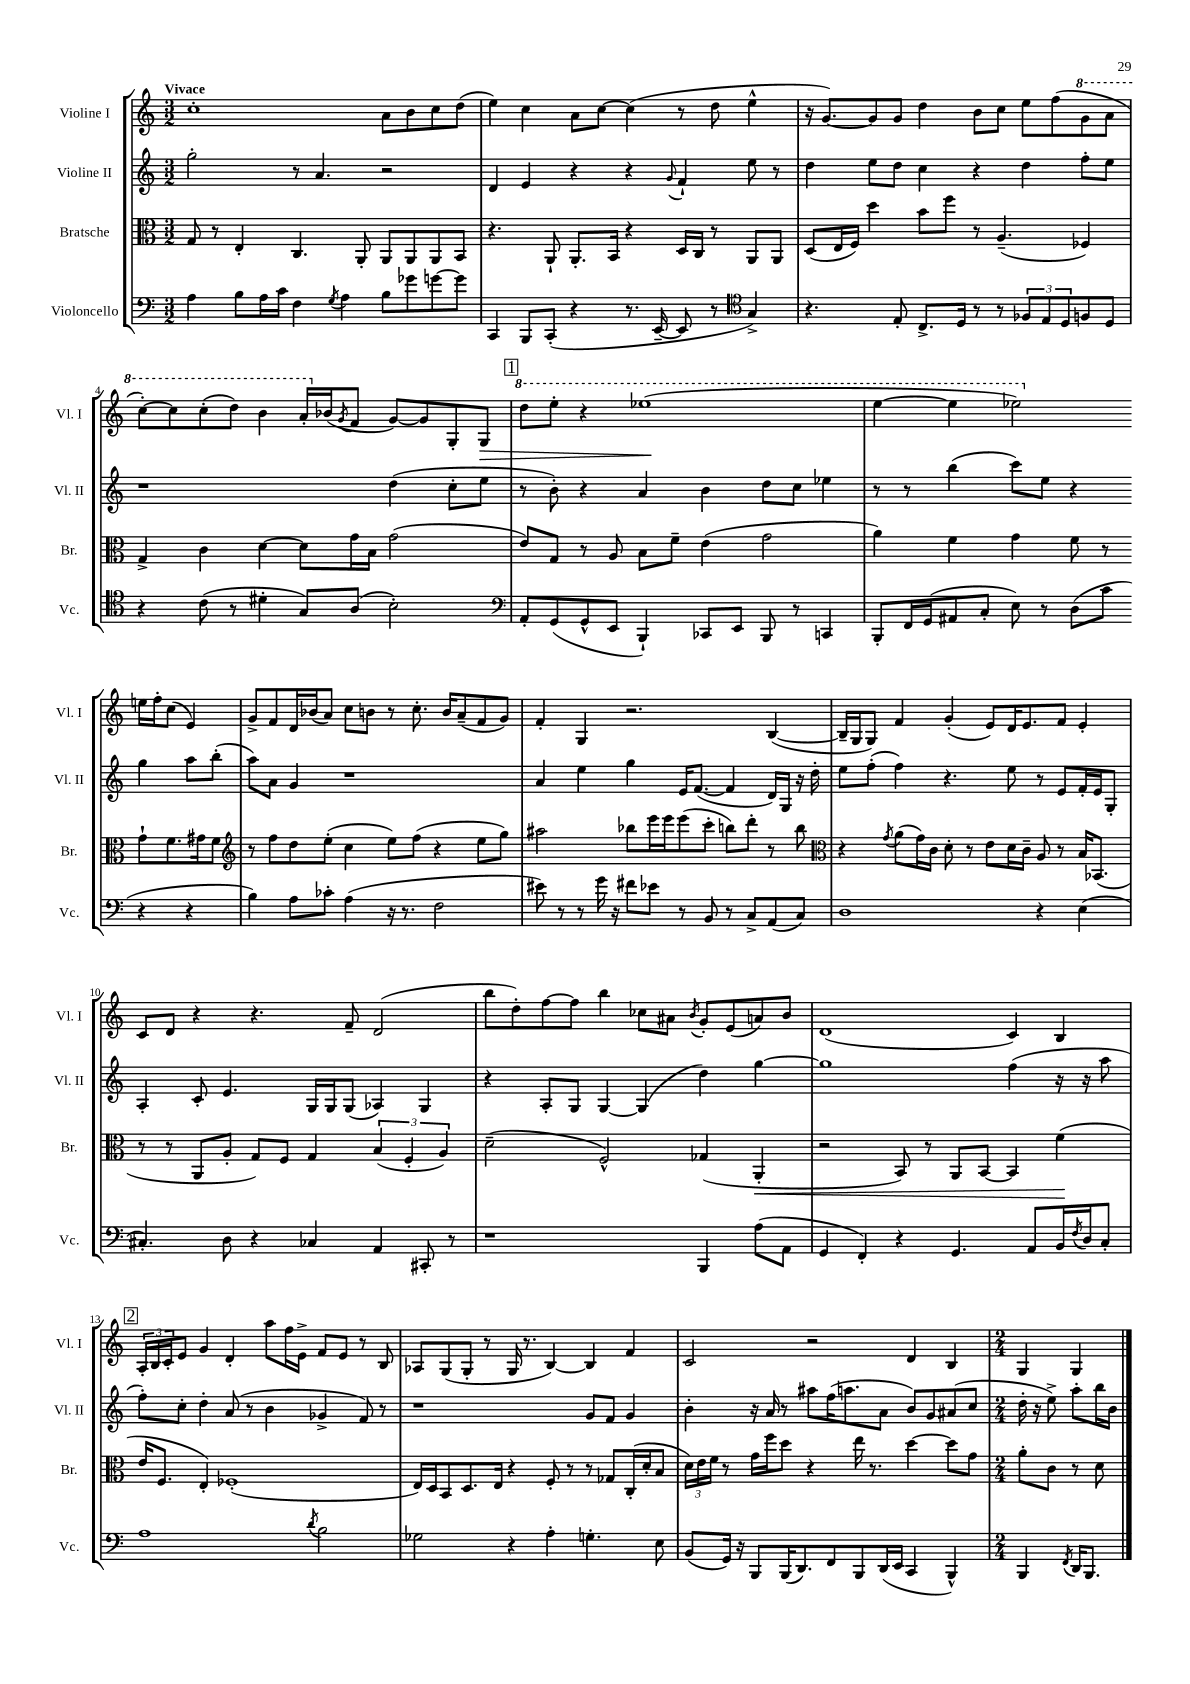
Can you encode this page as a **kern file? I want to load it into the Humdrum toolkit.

**kern	**kern	**dynam	**kern	**kern	**dynam
*part4	*part3	*part3	*part2	*part1	*part1
*staff4	*staff3	*staff3	*staff2	*staff1	*staff1
*I"Violoncello	*I"Bratsche	*	*I"Violine II	*I"Violine I	*
*I'Vc.	*I'Br.	*	*I'Vl. II	*I'Vl. I	*
*clefF4	*clefC3	*	*clefG2	*clefG2	*
*k[]	*k[]	*	*k[]	*k[]	*
*M3/2	*M3/2	*	*M3/2	*M3/2	*
=1	=1	=1	=1	=1	=1
!	!	!	!	!LO:TX:a:B:t=Vivace	!
4A\	8G/	.	2gg'\	1cc'	.
.	8r	.	.	.	.
8B\L	4E'/	.	.	.	.
16A\L	.	.	.	.	.
16c\JJ	.	.	.	.	.
4F\	4.C/	.	8r	.	.
.	.	.	4.a/	.	.
8qG/	.	.	.	.	.
4A\	.	.	.	.	.
.	8AA'/	.	.	.	.
8B\L	8AA/L	.	2r	8a\L	.
8g-X\	8AA/	.	.	8b\	.
[8gn\	8AA/	.	.	8cc\	.
8g\J]	8BB/J	.	.	(8dd\J	.
=2	=2	=2	=2	=2	=2
4CC/	4.r	.	4d/	4ee\)	.
8BBB/L	.	.	4e/	4cc\	.
(8CC'/J	8AA`/	.	.	.	.
4r	8.AA'/L	.	4r	8a\L	.
.	.	.	.	[8cc\J	.
.	16BB/Jk	.	.	.	.
8.r	4r	.	4r	(4cc\]	.
[16EE~/	.	.	.	.	.
.	.	.	8qqg/	.	.
8EE/]	16D/LL	.	4f`/	8r	.
.	16C/JJ	.	.	.	.
8r	8r	.	.	8dd\	.
*clefC4	*	*	*	*	*
4G^/)	8AA/L	.	8ee\	4ee^^\	.
.	8AA/J	.	8r	.	.
=3	=3	=3	=3	=3	=3
4.r	(8D/L	.	4dd\	16r	.
.	.	.	.	[8.g/L)	.
.	16E/L	.	.	.	.
.	16F/JJ)	.	.	.	.
.	4dd\	.	8ee\L	8g/]	.
8E'/	.	.	8dd\J	8g/J	.
8.C^/L	8b\L	.	4cc\	4dd\	.
.	8ff\J	.	.	.	.
16D/Jk	.	.	.	.	.
8r	8r	.	4r	8b\L	.
8r	(4.A~/	.	.	8cc\J	.
12F-X/L	.	.	4dd\	8ee\L	.
12E/	.	.	.	.	.
.	.	.	.	(8ff\	.
12D/	.	.	.	.	.
*	*	*	*	*8va	*
8Fn/	4F-X/)	.	8ff'\L	8gg\	.
8D/J	.	.	8ee\J	8aa\J	.
!!LO:LB:g=z
=4	=4	=4	=4	=4	=4
4r	4G^/	.	1r	[8ccc'\L)	.
.	.	.	.	8ccc\]	.
(8c\	4c\	.	.	(8ccc'\	.
8r	.	.	.	8ddd\J)	.
4d#X'\	[4d\	.	.	4bb\	.
8G/L)	8d\L]	.	.	16aa'/LL	.
*	*	*	*	*X8va	*
.	.	.	.	(16b-X/J	.
.	.	.	.	8qg/	.
(8A/J	16g\L	.	.	8f/J	.
.	16B\JJ	.	.	.	.
2B'\)	(2g\	.	(4dd\	[8g/L)	.
.	.	.	.	8g/]	.
.	.	.	8cc'\L	8G'/	.
!	!	!	!	!	!LO:HP:b
.	.	.	8ee\J	8G/J	>
!!LO:REH:place=s1:t=1
=5	=5	=5	=5	=5	=5
*clefF4	*	*	*	*	*
*	*	*	*	*8va	*
8AA'/L	8e/L)	.	8r	8ddd\L	.
(8GG/	8G/J	.	8b'\)	8eee'\J	.
8GG^^/	8r	.	4r	4r	.
8EE/J	8A/	.	.	.	.
4BBB`/)	8B\L	.	4a/	(1eee-X	.
.	8f~\J	.	.	.	.
8CC-X/L	(4e\	.	4b\	.	.
8EE/J	.	.	.	.	.
8BBB/	2g\	.	8dd\L	.	.
8r	.	.	8cc\J	.	.
4CCn/	.	.	4ee-X\	.	.
.	.	.	.	.	]
=6	=6	=6	=6	=6	=6
8BBB'/L	4a\)	.	8r	[4eee\	.
16FF/L	.	.	8r	.	.
(16GG/J	.	.	.	.	.
8AA#X/	4f\	.	(4bb\	4eee\]	.
8C'/J	.	.	.	.	.
8E\)	4g\	.	8ccc\L)	2eee-X\)	.
8r	.	.	8ee\J	.	.
(8D\L	8f\	.	4r	.	.
8c\J	8r	.	.	.	.
*	*	*	*	*X8va	*
4r	8g`\L	.	4gg\	16een\LL	.
.	.	.	.	16ff'\J	.
.	8.f\	.	.	(8cc\J	.
4r	.	.	8aa\L	4e/)	.
.	16g#X\k	.	.	.	.
.	8f\J	.	(8bb'\J	.	.
!!LO:LB:g=z
=7	=7	=7	=7	=7	=7
*	*clefG2	*	*	*	*
4B\)	8r	.	8aa\L)	8g^/L	.
.	8ff\L	.	8a\J	8f/	.
8A\L	8dd\	.	4g/	16d/L	.
.	.	.	.	(16b-X/J	.
8c-X'\J	(8ee'\J	.	.	8a/J)	.
(4A\	4cc\	.	1r	8cc\L	.
.	.	.	.	8bn\J	.
16r	8ee\L)	.	.	8r	.
8.r	.	.	.	.	.
.	(8ff\J	.	.	8.cc'\	.
2F\	4r	.	.	.	.
.	.	.	.	16b/KL	.
.	.	.	.	(8a~/	.
.	8ee\L	.	.	8f/	.
.	8gg\J)	.	.	8g/J)	.
=8	=8	=8	=8	=8	=8
8e#X\)	2aa#X\	.	4a/	4f'/	.
8r	.	.	.	.	.
8r	.	.	4ee\	4G/	.
16g\	.	.	.	.	.
16r	.	.	.	.	.
8f#X\L	8bb-X\L	.	4gg\	2.r	.
8e-X\J	16eee\L	.	.	.	.
.	16eee\J	.	.	.	.
8r	(8eee\	.	16e/KL	.	.
.	.	.	([8.f/J	.	.
8BB/	8ccc'\J	.	.	.	.
8r	8bbn\L)	.	4f/]	.	.
8C^/L	8ddd'\J	.	.	.	.
(8AA/	8r	.	16d/LL)	([4B/	.
.	.	.	16G/JJ	.	.
8C/J)	8bb\	.	16r	.	.
.	.	.	16dd'\	.	.
=9	=9	=9	=9	=9	=9
*	*clefC3	*	*	*	*
1D	4r	.	8ee\L	16B~/LL]	.
.	.	.	.	16G/J	.
.	.	.	(8ff'\J	8G/J)	.
.	8qg/	.	.	.	.
.	(8a\L	.	4ff\)	4f/	.
.	16g\L)	.	.	.	.
.	16c\JJ	.	.	.	.
.	8d'\	.	4.r	(4g'/	.
.	8r	.	.	.	.
.	8e\L	.	.	8e/L)	.
.	16d\L	.	8ee\	16d/K	.
.	16c~\JJ	.	.	8.e/	.
4r	8A/	.	8r	.	.
.	8r	.	8e/L	8f/J	.
(4E\	16B/KL	.	16f'/L	4e'/	.
.	(8.BB-X/J	.	16e/J	.	.
.	.	.	8G'/J	.	.
!!LO:LB:g=z
=10	=10	=10	=10	=10	=10
4.C#X'/)	8r	.	4A'/	8c/L	.
.	8r	.	.	8d/J	.
.	8AA/L	.	8c'/	4r	.
8D\	8A'/J	.	4.e/	.	.
4r	8G/L)	.	.	4.r	.
.	8F/J	.	.	.	.
4C-X/	4G/	.	16G/LL	.	.
.	.	.	16G/J	.	.
.	.	.	(8G/J	8f~/	.
4AA/	(6B/	.	4A-X/)	(2d/	.
.	6F'/	.	.	.	.
8CC#X'/	.	.	4G/	.	.
.	6A/)	.	.	.	.
8r	.	.	.	.	.
=11	=11	=11	=11	=11	=11
1r	(2d~\	.	4r	8bb\L	.
.	.	.	.	8dd'\)	.
.	.	.	8A'/L	[8ff\	.
.	.	.	8G/J	8ff\J]	.
.	2F^^/)	.	[4G/	4bb\	.
.	.	.	(4G/]	8cc-X\L	.
.	.	.	.	8a#X\J	.
.	.	.	.	8qb/	.
4BBB/	(4G-X/	.	4dd\)	8g'/L	.
.	.	.	.	(8e/	.
!	!	!LO:HP:b	!	!	!
(8A\L	4AA'/	<	[4gg\	8an/)	.
8AA\J	.	.	.	8b/J	.
=12	=12	=12	=12	=12	=12
4GG/	2r	.	1gg]	(1d	.
4FF'/)	.	.	.	.	.
4r	8BB/)	.	.	.	.
.	8r	.	.	.	.
4.GG/	8AA/L	.	.	.	.
.	[8BB/J	.	.	.	.
.	4BB/]	.	(4ff\	4c/)	.
8AA/L	.	.	.	.	.
16BB/L	(4f\	.	16r	4B/	.
8qF/	.	.	.	.	.
16D/J	.	.	16r	.	.
8C'/J	.	.	8aa\	.	.
.	.	[	.	.	.
!!LO:LB:g=z
!!LO:REH:place=s1:t=2
=13	=13	=13	=13	=13	=13
1A	16e/KL	.	8ff'\L)	24A'/LL	.
.	.	.	.	24B/	.
.	8.F/J	.	.	.	.
.	.	.	.	24c'/J	.
.	.	.	8cc'\J	8e/J	.
.	4E'/)	.	4dd'\	4g/	.
.	(1F-X'	.	(8a/	4d'/	.
.	.	.	8r	.	.
.	.	.	4b\	8aa\L	.
.	.	.	.	16ff\L	.
.	.	.	.	16e^\JJ	.
8qd/	.	.	.	.	.
2B\	.	.	4g-X^/	8f/L	.
.	.	.	.	8e/J	.
.	.	.	8f/)	8r	.
.	.	.	8r	8B/	.
=14	=14	=14	=14	=14	=14
2G-X\	16E/LL)	.	1r	8A-X/L	.
.	16D/J	.	.	.	.
.	8BB/	.	.	(8G/	.
.	8.D/	.	.	8G'/J	.
.	.	.	.	8r	.
.	16E/Jk	.	.	.	.
4r	4r	.	.	16G/	.
.	.	.	.	8.r	.
4A'\	8F'/	.	.	[4B/)	.
.	8r	.	.	.	.
4.Gn'\	8r	.	8g/L	4B/]	.
.	8G-X/L	.	8f/J	.	.
.	(16C'/L	.	4g/	4f/	.
.	16d'/J	.	.	.	.
8E\	8B/J	.	.	.	.
=15	=15	=15	=15	=15	=15
(8BB/L	24d\LL)	.	4b'\	2c/	.
.	24e\	.	.	.	.
.	24f\JJ	.	.	.	.
16GG/Jk)	8r	.	.	.	.
16r	.	.	.	.	.
8BBB/L	16g\LL	.	16r	.	.
.	16ff\J	.	16a/	.	.
(16BBB/K	8dd\J	.	8r	.	.
8.DD/)	.	.	.	.	.
.	4r	.	8aa#X\L	2r	.
8FF/	.	.	(16ff\K	.	.
.	.	.	8.aan\	.	.
8BBB/	16ee\	.	.	.	.
.	8.r	.	.	.	.
(16DD/L	.	.	8a\J	.	.
16EE/JJ	.	.	.	.	.
4CC/	[4dd\	.	8b/L)	4d/	.
.	.	.	8g/	.	.
4BBB^^/)	8dd\L]	.	(8a#X/	4B/	.
.	8g\J	.	8cc/J	.	.
=16	=16	=16	=16	=16	=16
*M2/4	*M2/4	*	*M2/4	*M2/4	*
4BBB/	8a'\L	.	16dd'\	4G/	.
.	.	.	16r	.	.
.	8c\J	.	8ee^\)	.	.
8qFF/	.	.	.	.	.
16DD/KL	8r	.	8aa'\L	4G/	.
8.BBB/J	.	.	.	.	.
.	8d\	.	16bb\L	.	.
.	.	.	16b\JJ	.	.
==	==	==	==	==	==
*-	*-	*-	*-	*-	*-
